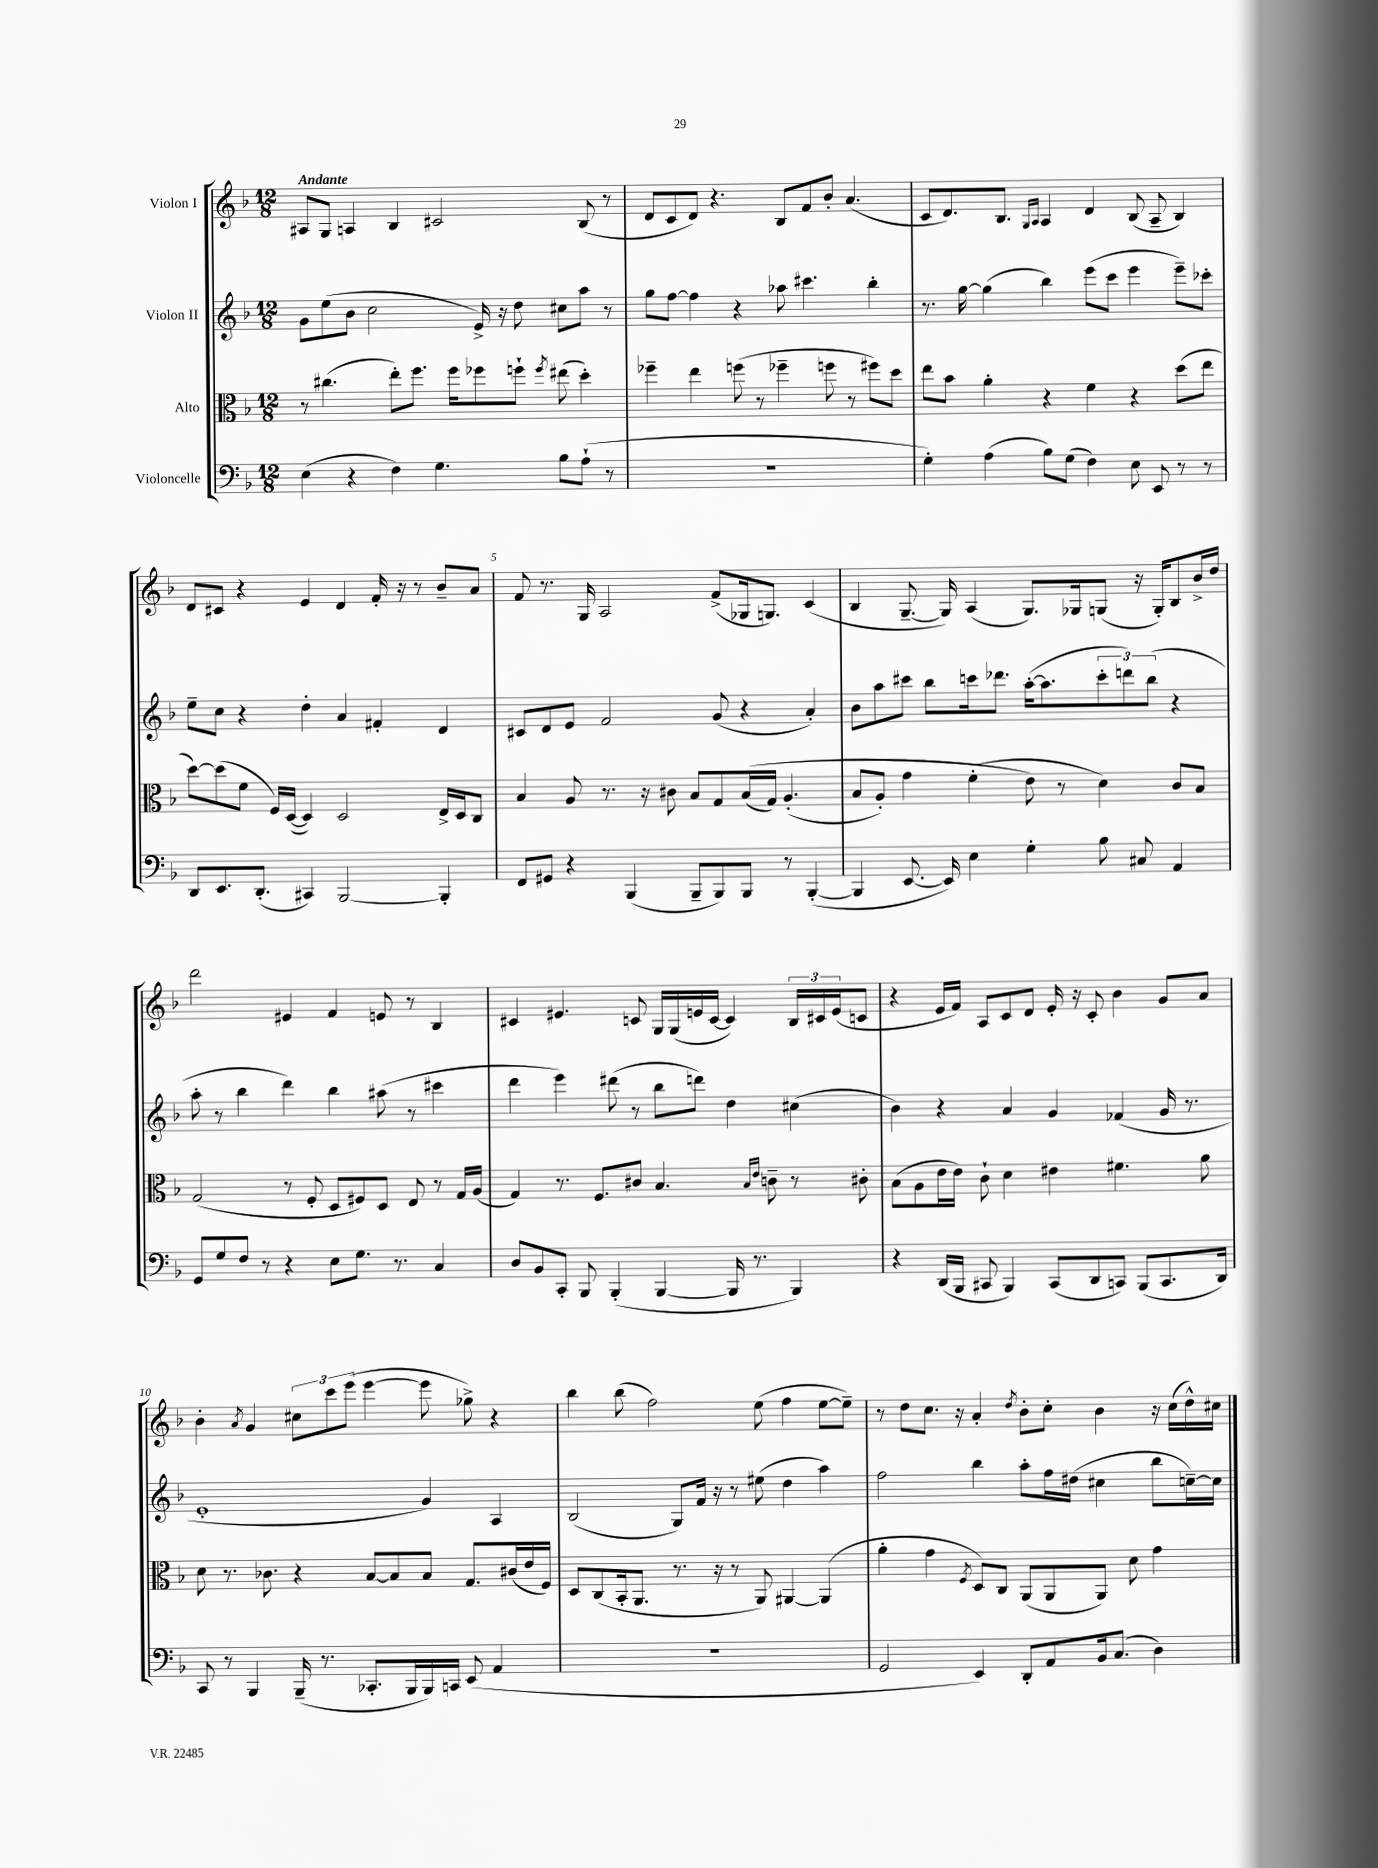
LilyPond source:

<<
\new StaffGroup <<
\new Staff = "s0" \with { instrumentName = "Violon I" } {
    \clef treble \key f \major \numericTimeSignature \time 12/8 \tempo "Andante"
    ais8 g8 a4 bes4 cis'2 bes8( r8 |
    d'8 c'8 d'8) r4. bes8 f'8 bes'8-. a'4.( |
    c'8 d'8.) bes8. \grace { g16 a16 } a4 d'4 bes8( a8-- bes4) |
    d'8 cis'8 r4 e'4 d'4 f'16-. r16 r8 bes'8-- a'8 |
    f'8 r8. g16 a2 f'8->( ges16 g8.) c'4( |
    bes4 g8.~-- g16) a4( g8.) ges16 g8( r16 g16-.) bes8 bes'16-> d''16 |
    d'''2 eis'4 f'4 e'8 r8 bes4 |
    cis'4 eis'4. c'8 g16 g16( e'16 c'16~ c'4) \tuplet 3/2 { bes16 cis'16 e'16( } c'8 |
    r4 e'16 f'16) a8 c'8 d'8 e'16-. r16 c'8-. bes'4 g'8 a'8 |
    bes'4-. \acciaccatura { a'8 } g'4 \tuplet 3/2 { cis''8 c'''8 e'''8( } e'''4~ e'''8 ges''8->) r4 |
    bes''4 bes''8( f''2) e''8( f''4 e''8~ e''8--) |
    r8 d''8 c''8. r16 a'4-. \acciaccatura { d''8 } bes'8-. c''8-. bes'4 r16 c''16( d''16-^) cis''16 \bar "|." |
}
\new Staff = "s1" \with { instrumentName = "Violon II" } {
    \clef treble \key f \major \numericTimeSignature \time 12/8
    g'8 e''8( bes'8 c''2 e'16->) r16 d''8 cis''8 a''8 r8 |
    g''8 f''8~ f''4 r4 aes''8 cis'''4. bes''4-. |
    r8. g''16~ g''4( bes''4) e'''8( c'''8 e'''4 e'''8--) ces'''8-. |
    e''8-- c''8 r4 d''4-. a'4 fis'4-. d'4 |
    cis'8 d'8 e'8 f'2 g'8( r4 a'4-.) |
    bes'8 a''8 cis'''8 bes''8 c'''16 des'''8. a''16~-.( a''8. \tuplet 3/2 { c'''8-. d'''8) bes''8( } r4 |
    a''8-. r8 bes''4 d'''4) bes''4 ais''8( r8 cis'''4 |
    d'''4 e'''4) dis'''8( r8 bes''8 d'''8) d''4 cis''4( |
    bes'4) r4 a'4 g'4 fes'4( g'16 r8. |
    e'1-. g'4) a4 |
    bes2( g8) f'16 r16 r8 eis''8( d''4 a''4) |
    f''2 bes''4 a''8-. f''16 dis''16( cis''4 bes''8 c''16~--) c''16 \bar "|." |
}
\new Staff = "s2" \with { instrumentName = "Alto" } {
    \clef alto \key f \major \numericTimeSignature \time 12/8
    r8 cis''4.( e''8-.) f''8. f''16 fes''8 f''8-! \acciaccatura { f''8 } eis''8( d''4-.) |
    fes''4-- e''4 f''8( r8 fes''4-- f''8 r8 fis''8) d''8 |
    e''8 bes'8 a'4-. r4 f'4 r4 d''8( e''8 |
    d''8~) d''8( f'8 f16) d16~( d4) d2 e16-> d16 c8 |
    bes4 a8 r8. r16 cis'8 bes8 g8 bes16(\( g16) a4.-.( |
    bes8 a8-.) g'4 f'4-.( e'8\) r8 d'4) c'8 bes8 |
    g2( r8 f8-. d8 fis8) d8 e8 r8 g16 a16( |
    g4) r8. f8. cis'8 bes4. \grace { bes16 e'16 } c'8-- r8 cis'8-. |
    bes8( a8 e'16 e'16) c'8-! d'4 eis'4 fis'4. a'8 |
    d'8 r8. ces'8. r4 bes8~ bes8 bes8 g8. cis'16( e'16 f16) |
    d8 c8( bes,16-. a,8. r8. r16 r8 a,8) ais,4~ ais,4( |
    a'4-. g'4 \acciaccatura { f8 } d8) c8 a,8( a,8 a,8) d'8 g'4 \bar "|." |
}
\new Staff = "s3" \with { instrumentName = "Violoncelle" } {
    \clef bass \key f \major \numericTimeSignature \time 12/8
    e4( r4 f4) g4. bes8 a8-!( r8 |
    R1. |
    g4-.) a4( bes8) g8( f4) e8 e,8 r8 r8 |
    d,8 e,8. d,8.-.( cis,4) bes,,2~ bes,,4-. |
    f,8 gis,8 r4 bes,,4( bes,,8-- bes,,8) bes,,8 r8 bes,,4~-.( |
    bes,,4 e,8.~ e,16) e4 g4-. bes8 cis8 a,4 |
    g,8 g8 f8 r8 r4 e8 g8. r8. c4 |
    d8 bes,8 c,8-. bes,,8 bes,,4-.( bes,,4~ bes,,16 r8. bes,,4) |
    r4 d,16( bes,,16 cis,8 bes,,4) cis,8( d,8 c,8) bes,,8( c,8. d,16) |
    c,8 r8 bes,,4 bes,,16--( r8. ces,8.-. bes,,16 bes,,16) c,16 e,8( a,4 |
    R1. |
    g,2 e,4) d,8-. a,8 bes,16 c8.( d4) \bar "|." |
}
>>
>>
\layout { \context { \Score \override BarNumber.break-visibility = ##(#f #t #t) barNumberVisibility = #(every-nth-bar-number-visible 5) } }
